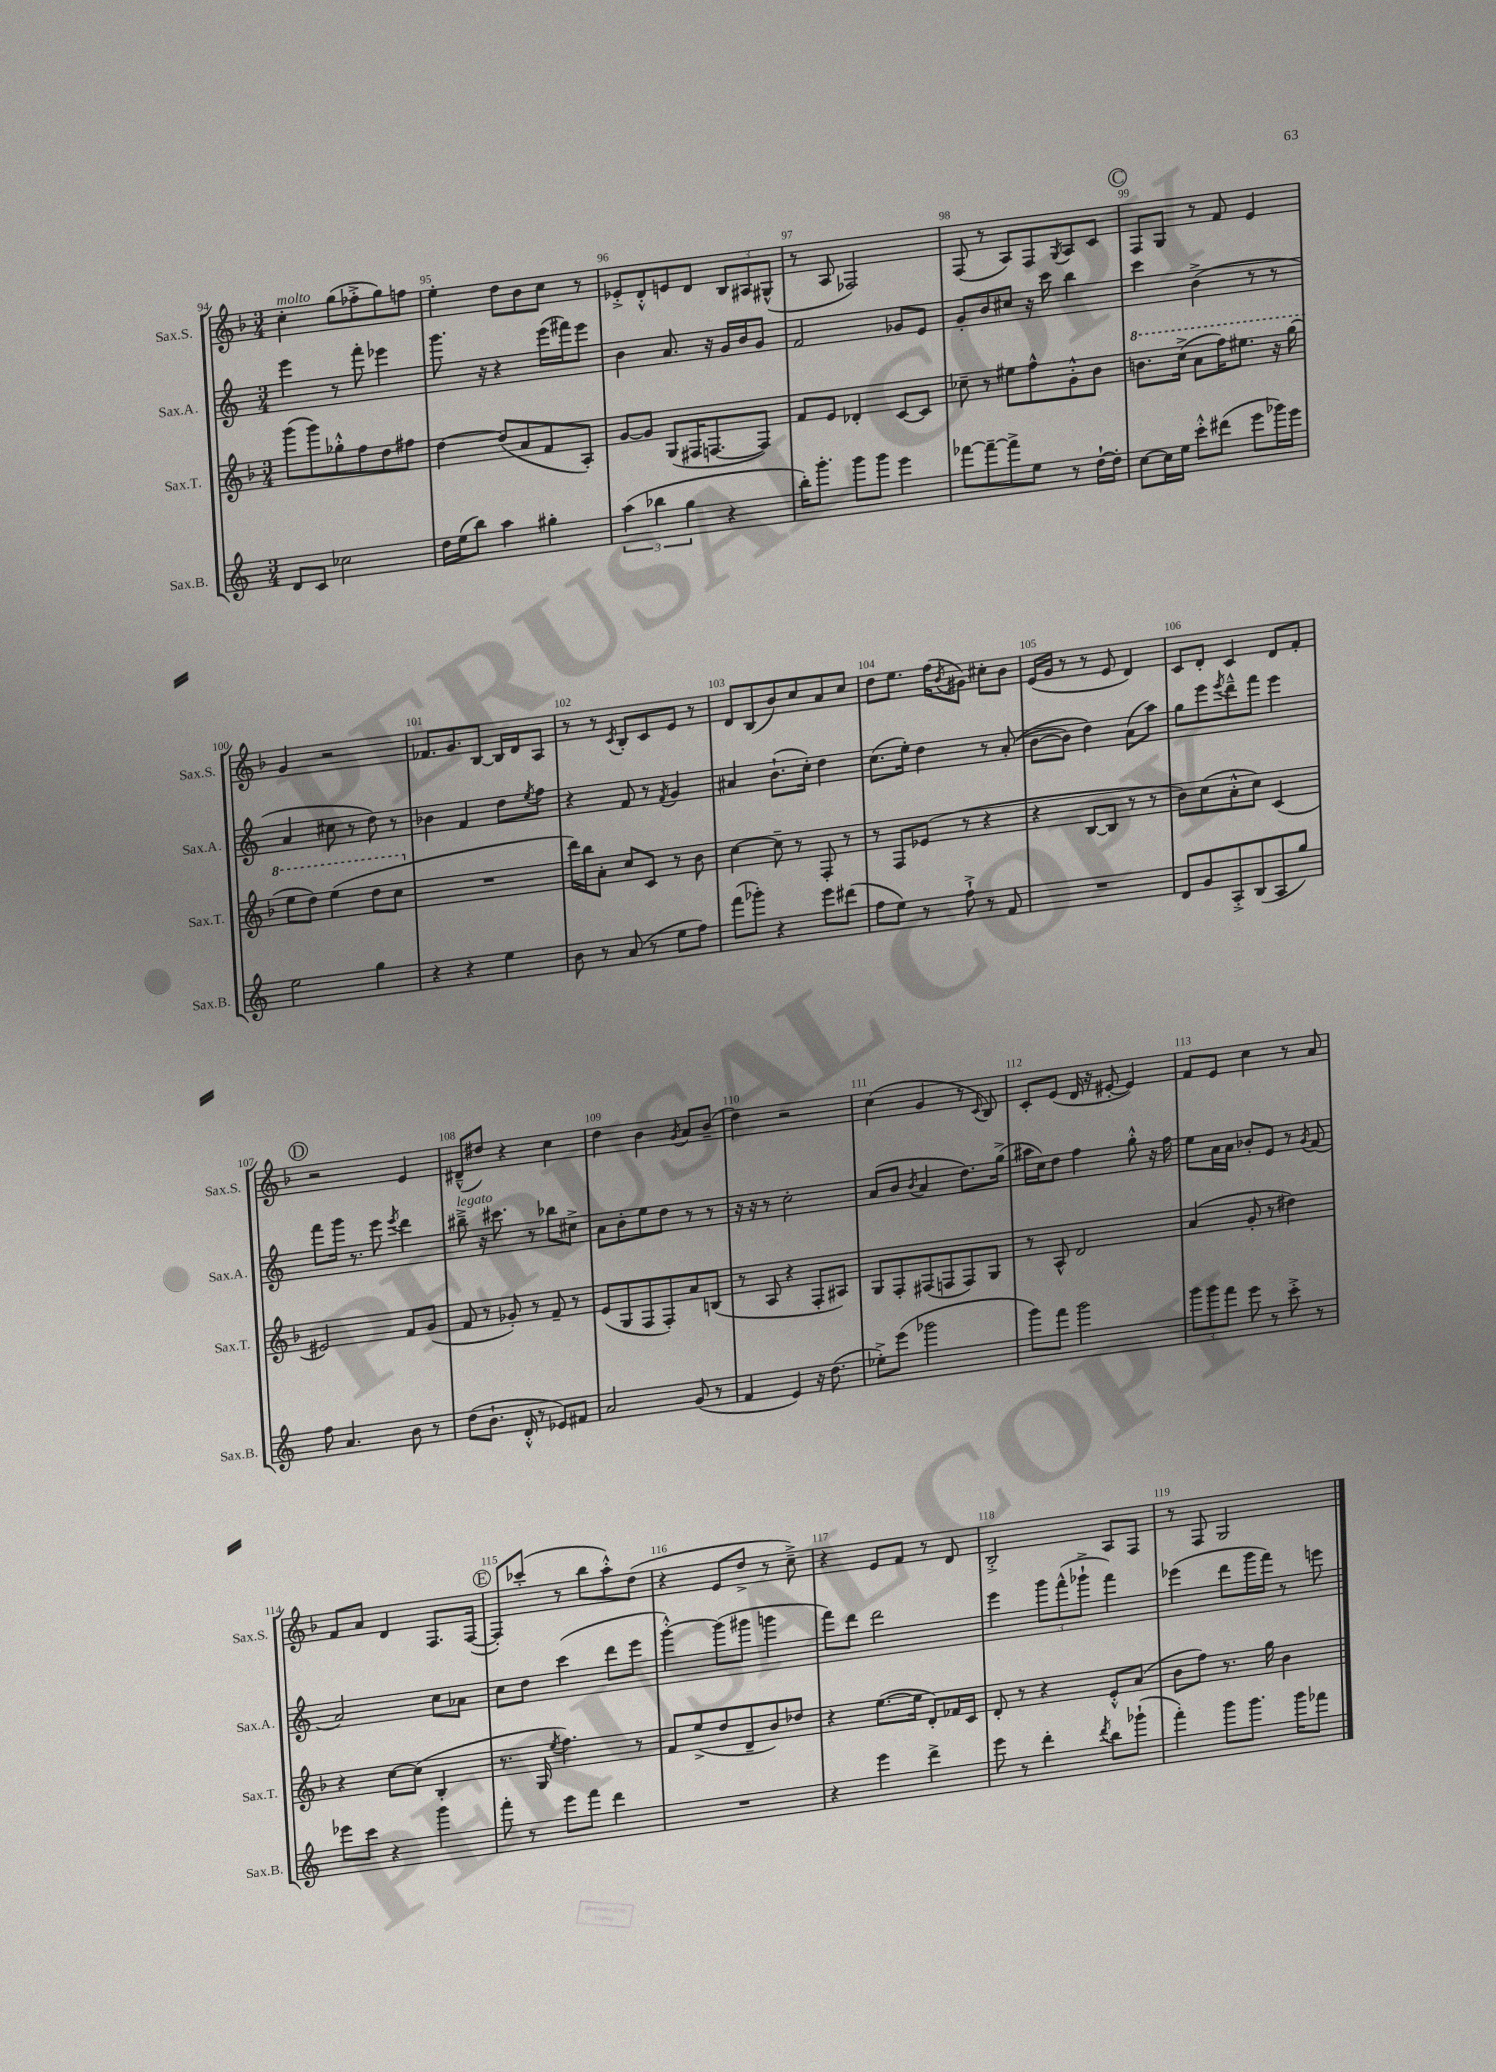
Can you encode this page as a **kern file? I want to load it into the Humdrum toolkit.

**kern	**kern	**kern	**kern
*staff4	*staff3	*staff2	*staff1
*clefG2	*clefG2	*clefG2	*clefG2
*k[]	*k[b-]	*k[]	*k[b-]
*M3/4	*M3/4	*M3/4	*M3/4
8d	(8ggg	4eee	4cc'
8c	8ggg)	.	.
2cc-	8gg-'^^	8r	(8gg
.	8ff	8fff'	8ff-'^
.	8dd	4eee-	8gg)
.	8ff#	.	8ff
=	=	=	=
16dd	[4dd	8.ggg	4ee'
(16ee	.	.	.
8bb)	.	.	.
.	.	16r	.
4aa	(8dd]	4r	8dd
.	8a	.	8b-
4gg#'	8f	(16eee	8cc
.	.	16fff#)	.
.	8A')	8eee	8r
=	=	=	=
(6aa	[8g	4b	8e-'^
.	8g]	.	8d'^^
6bb-	.	.	.
.	(8G	8.a	8e
6gg	.	.	.
.	16F#	.	8d
.	[8.F	16r	.
4r	.	16g	12B-
.	.	16b	.
.	.	.	12A#
.	8F])	8g	.
.	.	.	(12G#^^
=	=	=	=
16bb')	8f	2f	8r
8.ggg'	.	.	.
.	8e	.	8A
8ggg	4d-'	.	2F-)
8ggg	.	.	.
4eee	[8c	8g-	.
.	8c]	8e	.
=	=	=	=
[8fff-	8cc-~	8g'	(8F
8fff-~_	8r	8b	8r
8fff-^]	8ee#	8cc#	8A)
8ee	8ff^^	16r	8F
.	.	16ccc	.
.	.	.	8qG
8r	8g'^^	4bb	8A
[16dd`	8b-	.	8c
16dd']	.	.	.
=	=	=	=
[8cc	8.bb	4ccc	8F
16cc]	.	.	8G
16ee	(16ccc^	.	.
8ccc'^^	8aa	(4b^	8r
(8ddd#	16fff)	.	8f
.	8.eee#	.	.
8eee	.	8r	4e
16ggg-)	16r	8r	.
16eee	(16ggg	.	.
=	=	=	=
2ee	8eee	4a	4g
.	8ddd)	.	.
.	(4eee	8cc#	2r
.	.	8r	.
4gg	8ddd	8dd)	.
.	8ccc	8r	.
=	=	=	=
4r	2.r	4b-	8.f-
.	.	.	8.g
4r	.	4f	.
.	.	.	[8B-
4ee	.	8dd	16B-]
.	.	.	16d
.	.	8qee	.
.	.	8ff	8A
=	=	=	=
8b	16ddd)	4r	8r
.	16bb-	.	.
8r	8a'	.	8r
.	.	.	8qc
(8a	8cc	8f	8B-'
8r	8c	8r	8c
.	.	8qf	.
8ee	8r	4g	8e
8ff)	8b-	.	8r
=	=	=	=
(8fff	[4cc	4a#	8d
8ggg-')	.	.	(8B-
4r	8cc~]	(8.b`	8b-)
.	8r	.	8cc
.	.	16cc')	.
8eee	8F'	4dd	8a
(8ddd#	8r	.	8cc
=	=	=	=
8ff	8r	(8.cc	8dd
8ee)	8F	.	8.ee
.	.	16ee')	.
8r	(8e-	4dd	.
.	.	.	(16ff
.	.	.	8qb-
8ff`^	8r	.	8g#)
8r	4r	8r	8cc#'
8f	.	&((8a'	8b-
=	=	=	=
2.r	4r	[8b	(16e
.	.	.	16g
.	.	8b])	8r
.	[8B-	4dd&)	8r
.	8B-]	.	8e
.	8r	(8a	4d)
.	8r	8aa)	.
=	=	=	=
8d	8b-)	8gg	8c
8g	(8cc	8eee	8d'
.	.	8qeee	.
8A'^	8a'^^	8ddd~^^	4c
(8B	8cc)	8fff	.
8A	(4c	4eee	8d
8gg)	.	.	8f'
=	=	=	=
8ff	2e#)	8fff	2r
4.a	.	16ggg	.
.	.	8.r	.
.	.	8eee	.
.	.	8qeee	.
8b	8f	4ddd	4e
8r	(8g	.	.
=	=	=	=
(8dd	8f	8bb#~^	(8d#~^^
8.b`	8r	16r	8dd#)
.	.	8.ccc#	.
.	8g-')	.	4r
16d'^^	.	.	.
8r	8r	8r	.
8e-)	8f~	8bb-	4cc
8f#	8r	8cc#^	.
=	=	=	=
2a	(8e	8a	4dd
.	8G	8b'	.
.	8F	8ee	4b-
.	8F')	8dd	.
.	.	.	8qg
(8g	8a	8r	8a
8r	(8B	8r	(8b-~
=	=	=	=
4f	8r	16r	4dd)
.	.	16r	.
.	8A	8r	.
4e)	4r	2cc'	2r
16r	8F'	.	.
(8.dd	.	.	.
.	8A#)	.	.
=	=	=	=
8ee-'^)	8G	(8a	(4cc
(8eee	8F'	8b	.
.	.	8qb	.
2ggg-	(8F#	4a	4g
.	8F	.	.
.	8F)	8.dd)	8r
.	.	.	8qqc
.	8G	.	8B-)
.	.	(16gg^	.
=	=	=	=
8ggg)	8r	16aa#	8c'
.	.	16cc)	.
8fff	8A^^	8dd	(8e
2ggg	2d	4ff	16d
.	.	.	16r
.	.	.	[8e#'
.	.	8gg'^^	4e#])
.	.	16r	.
.	.	16ff	.
=	=	=	=
12ggg	(4a	8ee	8f
12ggg	.	.	.
.	.	16a	8e
12fff	.	.	.
.	.	16a	.
8eee	8g'	8b-'	4cc
8r	8r	8e	.
8ccc'^	4dd#)	8r	8r
.	.	8qg	.
8r	.	(8f	8a
=	=	=	=
8eee-	4r	2a)	8f
8ccc	.	.	8a
4r	[8cc	.	4d
.	(8cc]	.	.
4ggg	4B-'	8cc	8.F
.	.	8a-	.
.	.	.	([16F
=	=	=	=
8fff'	8.r	8cc	8F'])
8r	.	8dd	(8ccc-'
.	16G	.	.
.	8qee	.	.
8eee	4.ff)	(4ccc	8r
8fff	.	.	8bb-
4ddd	.	8ddd	8aa'^^)
.	8r	8eee	(8dd
=	=	=	=
2.r	8f	[4ggg'^^)	4r
.	(8ee^	.	.
.	8dd	(8ggg]	8e
.	8d~	8ggg#	8dd^
.	8b-)	4ggg	8r
.	8dd-	.	8cc~^)
=	=	=	=
4r	4r	8fff)	4r
.	.	8ddd	.
4eee	([8.ee	2ddd	8e
.	.	.	8f
.	16ee]	.	.
4ddd^	8d')	.	8r
.	16f-	.	8d
.	16c	.	.
=	=	=	=
8eee	8d'	4eee	2B-'^
8r	8r	.	.
4ddd'	4r	12ggg	.
.	.	(12fff^^	.
.	.	12ggg-`^	.
8qddd	.	.	.
8bb	8e'^^	4fff)	8A
(8ggg-`	(8a	.	8F
=	=	=	=
4fff')	8b-	(4eee-	8r
.	8ff)	.	8F
8ggg	8.r	8ddd	2G
8.ggg	.	16ggg	.
.	16gg	16fff)	.
.	4b-	8r	.
16ggg	.	.	.
8fff-	.	8eee	.
==	==	==	==
*-	*-	*-	*-
